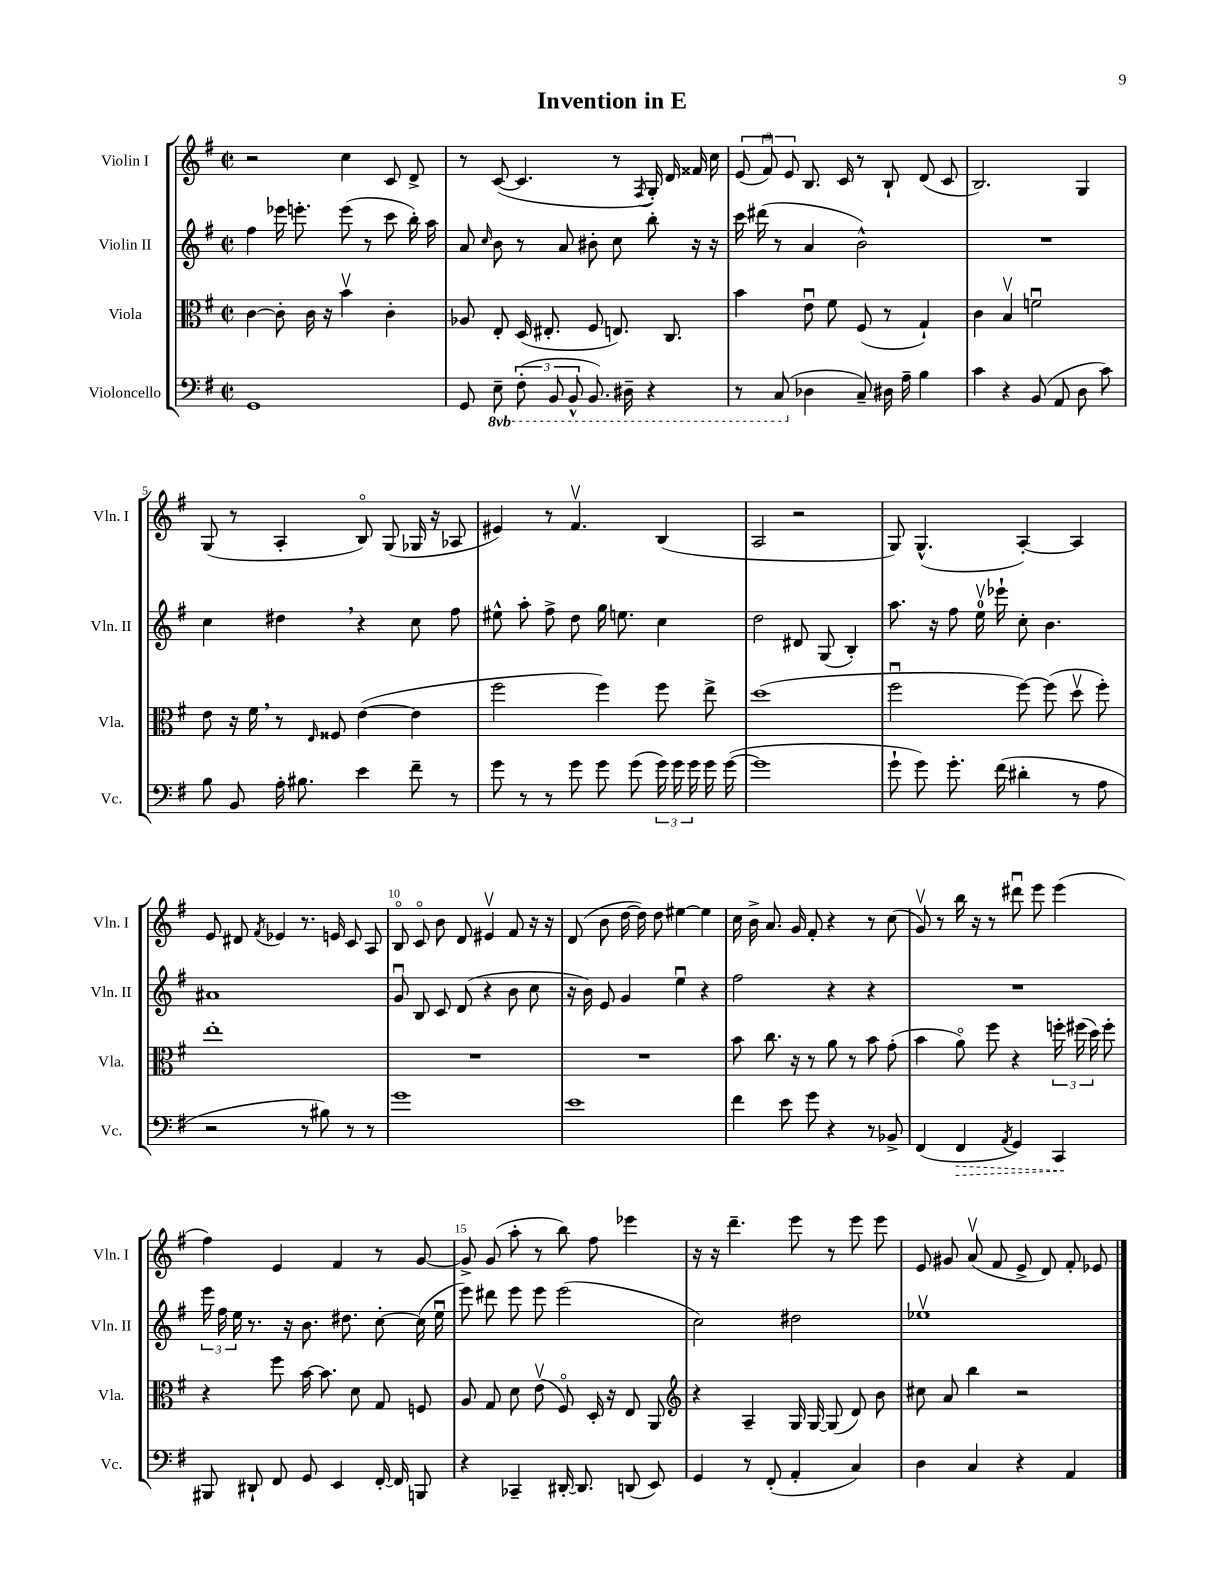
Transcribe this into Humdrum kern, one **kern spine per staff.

**kern	**dynam	**kern	**kern	**kern
*part4	*part4	*part3	*part2	*part1
*staff4	*staff4	*staff3	*staff2	*staff1
*I"Violoncello	*	*I"Viola	*I"Violin II	*I"Violin I
*I'Vc.	*	*I'Vla.	*I'Vln. II	*I'Vln. I
*clefF4	*	*clefC3	*clefG2	*clefG2
*k[f#]	*	*k[f#]	*k[f#]	*k[f#]
*M2/2	*	*M2/2	*M2/2	*M2/2
*met(c|)	*	*met(c|)	*met(c|)	*met(c|)
=1	=1	=1	=1	=1
1GG	.	[4c\	4ff#\	2r
.	.	8c'\]	16eee-X\	.
.	.	.	8.eeen'\	.
.	.	16c\	.	.
.	.	16r	.	.
.	.	4bv\	(8eee\	4cc\
.	.	.	8r	.
.	.	4c'\	8ccc\	8c/
.	.	.	16bb'\)	8d^/
.	.	.	16aa\	.
=2	=2	=2	=2	=2
8GG/	.	8A-X/	8a/	8r
.	.	.	16qqcc/	.
*8ba	*	*	*	*
8EE~\	.	8E'/	8b\	([8c/
(12FF#'\	.	(16D/	8r	4.c/]
.	.	8.E#X'/	.	.
12BBB/	.	.	.	.
.	.	.	8a/	.
12BBB^^/	.	.	.	.
8.BBB/)	.	8F#/	8b#X'\	.
.	.	8.En/)	8cc\	8r
16DD#X~\	.	.	.	.
.	.	.	.	8qF#/
4r	.	.	8bb'\	16G'/)
.	.	8.C/	.	16d/
.	.	.	16r	16f##X/
.	.	.	16r	16cc\
=3	=3	=3	=3	=3
8r	.	4b\	16ccc\	(12e/
.	.	.	(16ddd#X\	.
.	.	.	.	12f#u/)
(8CC/	.	.	8r	.
.	.	.	.	12e/
*X8ba	*	*	*	*
4D-X\	.	8eu\	4a/	8.B/
.	.	8f#\	.	.
.	.	.	.	16c/
8C~/)	.	(8F#/	2b^^\)	8r
16D#X\	.	8r	.	8B`/
16A~\	.	.	.	.
4B\	.	4G`/)	.	(8d/
.	.	.	.	8c/
=4	=4	=4	=4	=4
4c\	.	4c\	1r	2.B/)
4r	.	4Bv/	.	.
(8BB/	.	2fnu\	.	.
8AA/	.	.	.	.
8D\	.	.	.	4G/
8c\)	.	.	.	.
!!LO:LB:g=z
=5	=5	=5	=5	=5
8B\	.	8e\	4cc\	(8G/
8BB/	.	16r	.	8r
.	.	16f#,\	.	.
16A'\	.	8r	4dd#X,\	4A'/
8.B#X\	.	.	.	.
.	.	16qqE/	.	.
.	.	8F##X/	.	.
4e\	.	([4e\	4r	8B/)
.	.	.	.	(8G/
8f#~\	.	4e\]	8cc\	16G-X/
.	.	.	.	16r
8r	.	.	8ff#\	8A-X/
=6	=6	=6	=6	=6
8g\	.	2ff#\	8ee#X^^\	4e#X/)
8r	.	.	8aa'\	.
8r	.	.	8ff#^\	8r
8g\	.	.	8dd\	4.f#v/
8g\	.	4ff#\)	16gg\	.
.	.	.	8.een\	.
(8g\	.	.	.	.
24g\)	.	8ff#\	4cc\	(4B/
24g\	.	.	.	.
24g\	.	.	.	.
16g\	.	8ee^\	.	.
([16g\	.	.	.	.
=7	=7	=7	=7	=7
1g]	.	(1dd	2dd\	2A/
.	.	.	8d#X/	2r
.	.	.	(8G/	.
.	.	.	4B'/)	.
=8	=8	=8	=8	=8
8g`\	.	2ff#u\	8.aa\	8G/)
8g\)	.	.	.	(4.G^^/
.	.	.	16r	.
8.g'\	.	.	8ff#\	.
.	.	.	16eev\	.
(16f#\	.	.	16eee-X`\	.
4d#X'\	.	[8ff#\)	8cc'\	[4A'/)
.	.	(8ff#\]	4.b\	.
8r	.	8ddv\	.	4A/]
8A\	.	8ff#'\)	.	.
!!LO:LB:g=z
=9	=9	=9	=9	=9
2r	.	1ee'	1a#X	8e/
.	.	.	.	8d#X/
.	.	.	.	8qf#/
.	.	.	.	4e-X/
8r	.	.	.	8.r
8B#X\)	.	.	.	.
.	.	.	.	16en/
8r	.	.	.	8c/
8r	.	.	.	8A/
=10	=10	=10	=10	=10
1g	.	1r	8gu/	8B/
.	.	.	8B/	8c/
.	.	.	8c/	8b\
.	.	.	(8d/	8d/
.	.	.	4r	4e#Xv/
.	.	.	8b\	8f#/
.	.	.	8cc\	16r
.	.	.	.	16r
=11	=11	=11	=11	=11
1e	.	1r	16r	(8d/
.	.	.	16b\)	.
.	.	.	8e/	8b\
.	.	.	4g/	[16dd\
.	.	.	.	16dd\])
.	.	.	.	8dd\
.	.	.	4eeu\	[4ee#X\
.	.	.	4r	4ee#\]
=12	=12	=12	=12	=12
4f#\	.	8b\	2ff#\	16cc\
.	.	.	.	16b^\
.	.	8.cc\	.	8.a/
8e\	.	.	.	.
.	.	16r	.	16g/
8g\	.	8r	.	8f#'/
4r	.	8a\	4r	4r
.	.	8r	.	.
8r	.	8b\	4r	8r
8BB-X^/	.	(8g'\	.	(8cc\
=13	=13	=13	=13	=13
(4FF#/	.	4b\	1r	8gv/)
.	.	.	.	8r
!	!LO:HP:b	!	!	!
4FF#/	>	8a\)	.	16bb\
.	.	.	.	16r
.	.	8ff#\	.	8r
8qAA/	.	.	.	.
4GG/)	.	4r	.	8ddd#Xu\
.	.	.	.	8eee\
4CC/	.	24ffn'\	.	(4eee\
.	.	(24ff#X\	.	.
.	.	24dd\)	.	.
.	.	8ff#'\	.	.
.	]	.	.	.
!!LO:LB:g=z
=14	=14	=14	=14	=14
8BBB#X/	.	4r	24eee\	4ff#\)
.	.	.	24ff#\	.
.	.	.	24ee\	.
8DD#X`/	.	.	8.r	.
8FF#/	.	8ff#\	.	4e/
.	.	.	16r	.
8GG/	.	[16b\	8.b\	.
.	.	8.b\]	.	.
4EE/	.	.	.	4f#/
.	.	.	8.dd#X\	.
.	.	8d\	.	.
[16FF#'/	.	8G/	[8cc'\	8r
16FF#/]	.	.	.	.
8BBBn/	.	8Fn/	(16cc\]	[8g/
.	.	.	16eeu\	.
=15	=15	=15	=15	=15
4r	.	8A/	8eee\)	8g^/]
.	.	8G/	8ddd#X\	(8g/
4CC-X~/	.	8d\	8eee\	8aa'\
.	.	(8ev\	8eee\	8r
[16DD#X'/	.	8F#/)	(2eee\	8bb\)
8.DD#/]	.	.	.	.
.	.	16D'/	.	8ff#\
.	.	16r	.	.
(8DDn/	.	8E/	.	4eee-X\
8EE/)	.	8AA/	.	.
=16	=16	=16	=16	=16
*	*	*clefG2	*	*
4GG/	.	4r	2cc\)	16r
.	.	.	.	16r
.	.	.	.	4.ddd~\
8r	.	4A~/	.	.
(8FF#'/	.	.	.	.
4AA'/	.	16G/	2dd#X\	8eee\
.	.	[16G/	.	.
.	.	(8G/]	.	8r
4C/)	.	8d/)	.	8eee\
.	.	8b\	.	8eee\
=17	=17	=17	=17	=17
4D\	.	8cc#X\	1ee-Xv	8e/
.	.	8a/	.	8g#X/
4C/	.	4bb\	.	(8av/
.	.	.	.	8f#/
4r	.	2r	.	8e^/
.	.	.	.	8d/)
4AA/	.	.	.	8f#'/
.	.	.	.	8e-X/
==	==	==	==	==
*-	*-	*-	*-	*-
